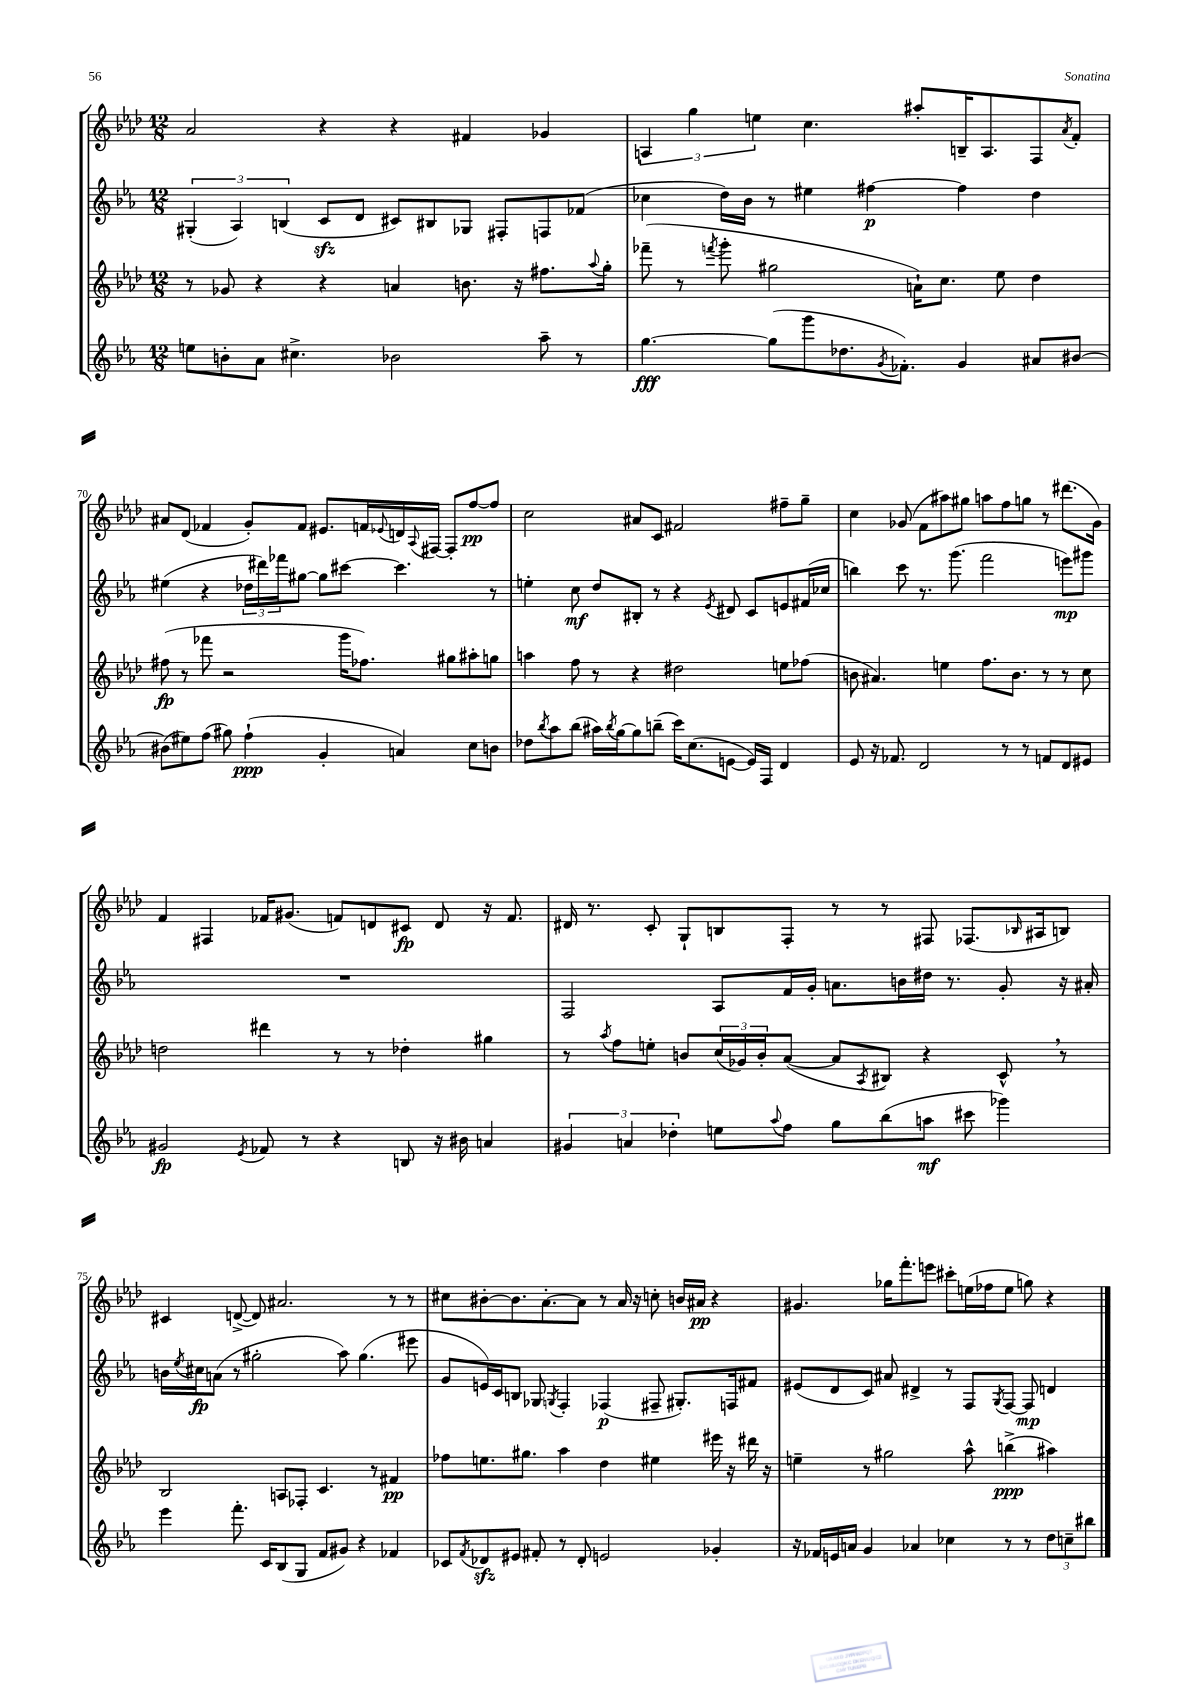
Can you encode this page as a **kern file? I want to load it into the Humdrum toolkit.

**kern	**dynam	**kern	**dynam	**kern	**dynam	**kern	**dynam
*part4	*part4	*part3	*part3	*part2	*part2	*part1	*part1
*staff4	*staff4	*staff3	*staff3	*staff2	*staff2	*staff1	*staff1
*clefG2	*	*clefG2	*	*clefG2	*	*clefG2	*
*k[b-e-a-]	*	*k[b-e-a-d-]	*	*k[b-e-a-]	*	*k[b-e-a-d-]	*
*M12/8	*	*M12/8	*	*M12/8	*	*M12/8	*
=68	=68	=68	=68	=68	=68	=68	=68
8een\L	.	8r	.	(6G#X'/	.	2a-/	.
8bn'\	.	8g-X/	.	.	.	.	.
.	.	.	.	6A-/)	.	.	.
8a-\J	.	4r	.	.	.	.	.
.	.	.	.	(6Bn/	.	.	.
4.cc#X^\	.	.	.	.	.	.	.
.	.	4r	.	8czz/L	.	4r	.
.	.	.	.	8d/J	.	.	.
2b-X\	.	4an/	.	8c#X/L)	.	4r	.
.	.	.	.	8B#X/	.	.	.
.	.	8.bn\	.	8G-X/J	.	4f#X/	.
.	.	.	.	8F#X'/L	.	.	.
.	.	16r	.	.	.	.	.
8aa-~\	.	8.ff#X\L	.	8Fn/	.	4g-X/	.
8r	.	.	.	(8f-X/J	.	.	.
.	.	8qqaa-/	.	.	.	.	.
.	.	16gg'\Jk	.	.	.	.	.
=69	=69	=69	=69	=69	=69	=69	=69
[4.gg\	fff	(8fff-X~\	.	4cc-X\	.	6An/	.
.	.	8r	.	.	.	.	.
.	.	.	.	.	.	6gg\	.
.	.	8qfffn/	.	.	.	.	.
.	.	8ggg'\	.	16dd\LL)	.	.	.
.	.	.	.	16b-\JJ	.	.	.
.	.	.	.	.	.	6een\	.
(8gg\L]	.	2gg#X\	.	8r	.	.	.
8ggg\	.	.	.	4ee#X\	.	4.cc\	.
8.dd-X\	.	.	.	.	.	.	.
.	.	.	.	[4ff#X\	p	.	.
8qg/	.	.	.	.	.	.	.
8.f-X'\J)	.	.	.	.	.	.	.
.	.	16an`\KL)	.	.	.	8aa#X'/L	.
.	.	8.cc\J	.	.	.	.	.
4g/	.	.	.	4ff#\]	.	16Bn~/K	.
.	.	.	.	.	.	8.A/	.
.	.	8ee-\	.	.	.	.	.
8a#X/L	.	4dd-\	.	4dd\	.	8F/	.
.	.	.	.	.	.	8qa-/	.
[8b#X/J	.	.	.	.	.	8f'/J	.
!!LO:LB:g=z
=70	=70	=70	=70	=70	=70	=70	=70
(8b#X\L]	.	(8ff#X\	fp	(4ee#X\	.	8a#X/L	.
8ee#X\)	.	8r	.	.	.	(8d-/J	.
(8ff\J	.	8fff-X\	.	4r	.	4f-X/	.
8gg#X\)	.	2r	.	.	.	.	.
(4ff`\	ppp	.	.	24dd-X\LL	.	8g'/L)	.
.	.	.	.	24ddd#X\)	.	.	.
.	.	.	.	24fff-X\J	.	.	.
.	.	.	.	[8gg#X\J	.	8f-/J	.
4g'/	.	.	.	8gg#\L]	.	8.e#X/L	.
.	.	16ggg\KL	.	[8ccc#X\J	.	.	.
.	.	8.ff-X\J)	.	.	.	16fn/L	.
.	.	.	.	.	.	8qqe-X/	.
4an/)	.	.	.	4.ccc#\]	.	16dn/	.
.	.	.	.	.	.	8qqA-/	.
.	.	.	.	.	.	[16F#X/JJ	.
.	.	8gg#X\L	.	.	.	8F#'/L]	.
8cc\L	.	8aa#X'\	.	.	.	[8ff/	pp
8bn\J	.	8ggn\J	.	8r	.	8ff/J]	.
=71	=71	=71	=71	=71	=71	=71	=71
8dd-X\L	.	4aan\	.	4een'\	.	2cc\	.
8qbb-/	.	.	.	.	.	.	.
8aa-\	.	.	.	.	.	.	.
(8bb-\J	.	8ff\	.	8cc\	mf	.	.
16aa#X\LL)	.	8r	.	8dd/L	.	.	.
8qbb-/	.	.	.	.	.	.	.
[16gg\J	.	.	.	.	.	.	.
8gg\]	.	4r	.	8B#X'/J	.	8a#X/L	.
(8bbn~\J	.	.	.	8r	.	8c/J	.
16ccc\KL)	.	2dd#X\	.	4r	.	2f#X/	.
(8.cc\	.	.	.	.	.	.	.
.	.	.	.	8qe-/	.	.	.
[8en\J	.	.	.	8d#X/	.	.	.
16e/LL])	.	.	.	8c/L	.	.	.
16F/JJ	.	.	.	.	.	.	.
4d/	.	8een\L	.	8en/	.	8ff#X~\L	.
.	.	(8ff-X\J	.	(16f#X/L	.	8gg~\J	.
.	.	.	.	16cc-X/JJ	.	.	.
=72	=72	=72	=72	=72	=72	=72	=72
8e-/	.	8bn\	.	4bbn\)	.	4cc\	.
16r	.	4.a#X/)	.	.	.	.	.
8.f-X/	.	.	.	.	.	.	.
.	.	.	.	8ccc\	.	(8g-X/	.
2d/	.	.	.	8.r	.	8f\L	.
.	.	4een\	.	.	.	8aa#X\)	.
.	.	.	.	(8.ggg\	.	.	.
.	.	.	.	.	.	8gg#X\J	.
.	.	8.ff\L	.	2fff\	.	8aan\L	.
8r	.	.	.	.	.	8ff\	.
.	.	8.b\J	.	.	.	.	.
8r	.	.	.	.	.	8ggn\J	.
8fn/L	.	8r	.	.	.	8r	.
8d/	.	8r	.	8eeen\L)	mp	(8.ddd#X\L	.
8e#X/J	.	8cc\	.	8ggg#X\J	.	.	.
.	.	.	.	.	.	16g-\Jk)	.
!!LO:LB:g=z
=73	=73	=73	=73	=73	=73	=73	=73
2g#X/	fp	2ddn\	.	1.r	.	4f/	.
.	.	.	.	.	.	4F#X/	.
8qe-/	.	.	.	.	.	.	.
8f-X/	.	4ddd#X\	.	.	.	16f-X/KL	.
.	.	.	.	.	.	(8.g#X/J	.
8r	.	.	.	.	.	.	.
4r	.	8r	.	.	.	8fn/L)	.
.	.	8r	.	.	.	8dn/	.
8Bn/	.	4dd-X'\	.	.	.	8c#X/J	fp
16r	.	.	.	.	.	8d/	.
16b#X\	.	.	.	.	.	.	.
4an/	.	4gg#X\	.	.	.	16r	.
.	.	.	.	.	.	8.f/	.
=74	=74	=74	=74	=74	=74	=74	=74
6g#X/	.	8r	.	2F/	.	16d#X/	.
.	.	.	.	.	.	8.r	.
.	.	8qaa-/	.	.	.	.	.
.	.	8ff\L	.	.	.	.	.
6an/	.	.	.	.	.	.	.
.	.	8een'\J	.	.	.	8c'/	.
6dd-X'\	.	.	.	.	.	.	.
.	.	8bn/L	.	.	.	8G`/L	.
8een\L	.	(24cc/L	.	8A-/L	.	8Bn/	.
.	.	24g-X/)	.	.	.	.	.
.	.	24b'/J	.	.	.	.	.
8qqaa-/	.	.	.	.	.	.	.
8ff\J	.	([8a-/J	.	16f/L	.	8F'/J	.
.	.	.	.	16g'/JJ	.	.	.
8gg\L	.	8a-/L]	.	8.an\L	.	8r	.
.	.	8qA-/	.	.	.	.	.
(8bb-\	.	8B#X/J)	.	.	.	8r	.
.	.	.	.	16bn\L	.	.	.
8aan\J	mf	4r	.	16dd#X\JJ	.	8F#X/	.
.	.	.	.	8.r	.	.	.
8ccc#X\	.	.	.	.	.	(8.F-X/L	.
4ggg-X\)	.	8c^^,/	.	8g'/	.	.	.
.	.	.	.	.	.	16qqB-X/	.
.	.	.	.	.	.	16A#X/k	.
.	.	8r	.	16r	.	8Bn/J)	.
.	.	.	.	16a#X'/	.	.	.
!!LO:LB:g=z
=75	=75	=75	=75	=75	=75	=75	=75
4eee-\	.	2B-/	.	16bn\LL	.	4c#X/	.
.	.	.	.	8qee-/	.	.	.
.	.	.	.	16cc#X\J	fp	.	.
.	.	.	.	(8an\J	.	.	.
8.fff'\	.	.	.	8r	.	([8dn^/	.
.	.	.	.	2gg#X'\	.	8d/])	.
16c/KL	.	.	.	.	.	.	.
(8B-/	.	8An/L	.	.	.	2.a#X/	.
8G/J	.	8F-X'/J	.	.	.	.	.
8f/L	.	4.c/	.	.	.	.	.
8g#X/J)	.	.	.	8aa-\)	.	.	.
4r	.	.	.	(4.gg#\	.	.	.
.	.	8r	.	.	.	.	.
4f-X/	.	4f#X/	pp	.	.	8r	.
.	.	.	.	8eee#X\	.	8r	.
=76	=76	=76	=76	=76	=76	=76	=76
8c-X/L	.	8ff-X\L	.	8g/L	.	8cc#X\L	.
8qf/	.	.	.	.	.	.	.
8d-Xzz/	.	8.een\	.	16en/L)	.	[8b#X'\	.
.	.	.	.	16c/J	.	.	.
8e#X/J	.	.	.	8Bn/J	.	8.b#\]	.
.	.	8.gg#X\J	.	.	.	.	.
8f#X'/	.	.	.	8G-X/	.	.	.
.	.	.	.	.	.	[8.a-'\	.
.	.	.	.	8qGn/	.	.	.
8r	.	4aa-\	.	4F'/	.	.	.
8d-'/	.	.	.	.	.	8a-\J]	.
2en/	.	4dd-\	.	(4F-X/	p	8r	.
.	.	.	.	.	.	16a-/	.
.	.	.	.	.	.	16r	.
.	.	4ee#X\	.	8F#X~/	.	8ccn'\	.
.	.	.	.	8.G#X'/L)	.	16bn/LL	.
.	.	.	.	.	.	16a#X/JJ	pp
4g-X'/	.	16eee#X\	.	.	.	4r	.
.	.	16r	.	16Fn/k	.	.	.
.	.	16ddd#X\	.	8f#X/J	.	.	.
.	.	16r	.	.	.	.	.
=77	=77	=77	=77	=77	=77	=77	=77
16r	.	4een~\	.	(8e#X/L	.	4.g#X/	.
16f-X/LL	.	.	.	.	.	.	.
16en/	.	.	.	8d/	.	.	.
16an/JJ	.	.	.	.	.	.	.
4g/	.	8r	.	8c/J)	.	.	.
.	.	2gg#X\	.	8a#X/	.	16gg-X\KL	.
.	.	.	.	.	.	8.fff'\	.
4a-X/	.	.	.	4d#X^/	.	.	.
.	.	.	.	.	.	8eeen\J	.
4cc-X\	.	.	.	8r	.	8ccc#X'\L	.
.	.	8aa-^^\	.	8F/L	.	(16een\L	.
.	.	.	.	.	.	16ff-X\J	.
.	.	.	.	8qG/	.	.	.
8r	.	(4bbn^\	ppp	[8F/J	.	8ee\J	.
8r	.	.	.	8F/]	mp	8ggn\)	.
12dd\L	.	4aa#X\)	.	4dn/	.	4r	.
12ccn~\	.	.	.	.	.	.	.
12bb#X\J	.	.	.	.	.	.	.
==	==	==	==	==	==	==	==
*-	*-	*-	*-	*-	*-	*-	*-
